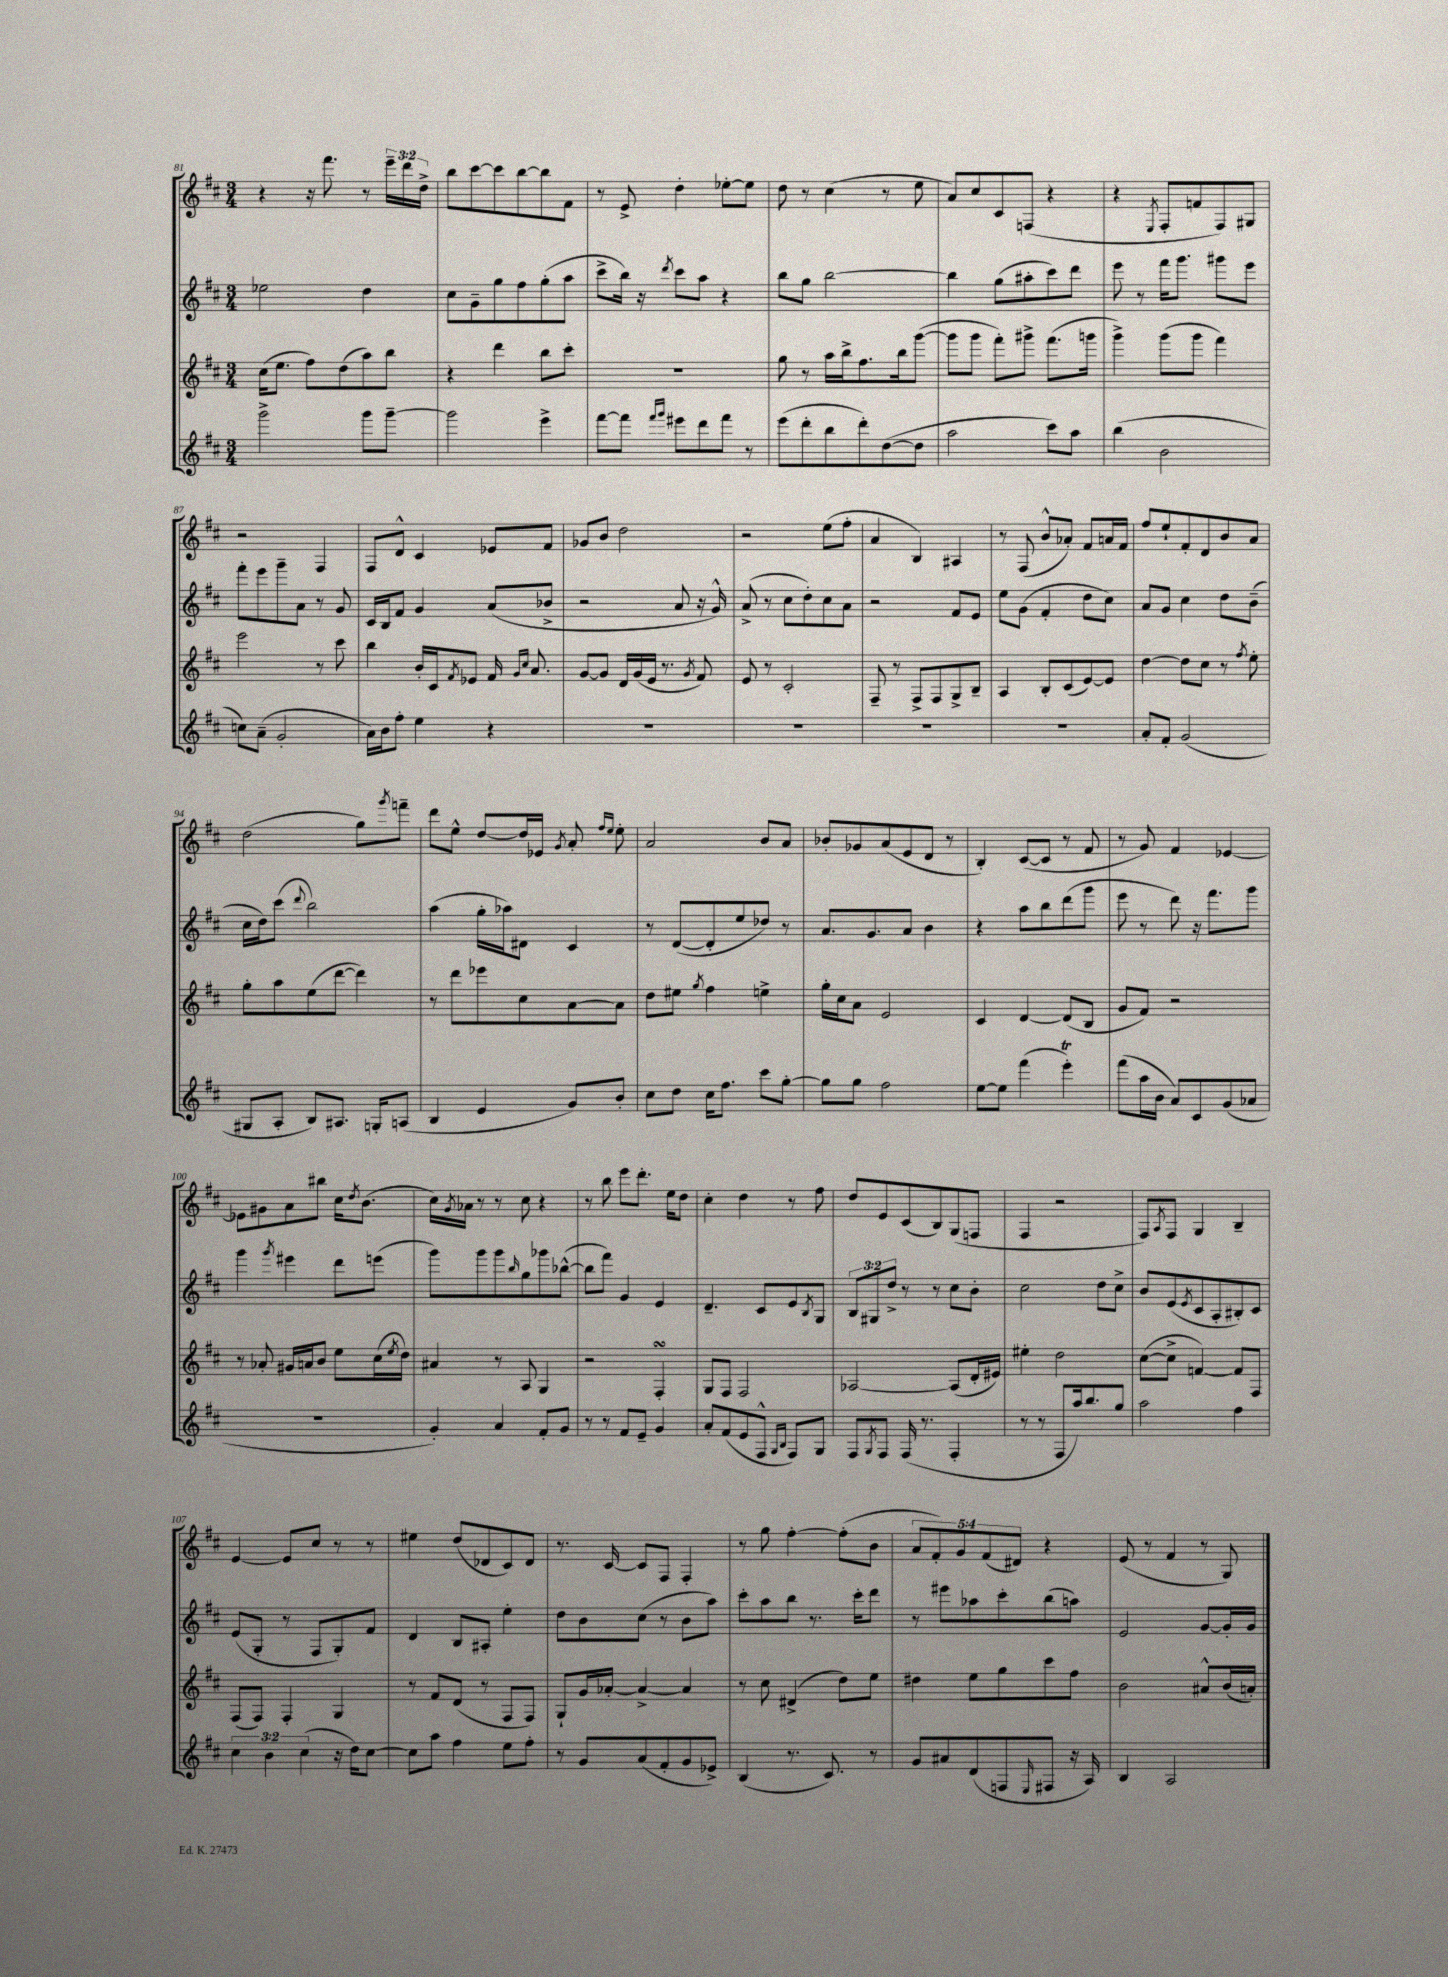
<<
\new StaffGroup <<
\new Staff = "s0" {
    \clef treble \key d \major \numericTimeSignature \time 3/4 \override Staff.TupletNumber.text = #tuplet-number::calc-fraction-text
    r4 r16 fis'''8. r8 \tuplet 3/2 { e'''16-- d'''16 d''16-> } |
    b''8 cis'''8~ cis'''8 b''8~ b''8 fis'8 |
    r8 e'8-> d''4-. ees''8~-. ees''8 |
    d''8 r8 cis''4( r8 e''8 |
    a'8) cis''8 cis'8 f8( r4 |
    r4 \acciaccatura { e8 } fis8-. f'8 fis8) gis8 |
    r2 fis4 |
    fis8 d'8-^ cis'4 ees'8 fis'8 |
    ges'8 b'8 d''2 |
    r2 e''8( fis''8-. |
    a'4 b4) ais4 |
    r8 fis8( b'8-^ aes'8-.) fis'8 a'16 fis'16 |
    fis''8 e''8-! fis'8-. d'8 b'8 a'8 |
    d''2( g''8) \acciaccatura { g'''8 } f'''8-- |
    d'''8 e''8-^ d''8~ d''16 ees'16 \acciaccatura { g'8 } a'8-. \grace { fis''16 e''16 } e''8-. |
    a'2 b'8 a'8 |
    bes'8-. ges'8 a'8( e'8 d'8 r8 |
    b4-.) cis'8~( cis'8 r8 fis'8 |
    r8 g'8) fis'4 ees'4~ |
    ees'8 gis'8 a'8 bis''8 cis''16 \acciaccatura { d''8 } b'8.( |
    cis''16) \acciaccatura { g'8 } aes'16 r8 r8 cis''8 r4 |
    r8 b''8 e'''8 d'''8.-. e''16 d''8 |
    cis''4-. d''4 r8 fis''8 |
    d''8 e'8 cis'8( b8) g8( f8 |
    fis4 r2 |
    fis8) \acciaccatura { a8 } fis8 g4 b4-- |
    e'4~ e'8 cis''8 r8 r8 |
    eis''4 d''8( des'8 cis'8) des'8 |
    r8. cis'16~ cis'8 fis8 fis4-. |
    r8 g''8 fis''4~-. fis''8-.( b'8 |
    \tuplet 5/4 { a'8 fis'8-.) g'8 fis'8( dis'8) } r4 |
    e'8( r8 fis'4 r8 g8) \bar "|." |
}
\new Staff = "s1" {
    \clef treble \key d \major \numericTimeSignature \time 3/4 \override Staff.TupletNumber.text = #tuplet-number::calc-fraction-text
    ees''2 d''4 |
    cis''8 g'8-- g''8 fis''8 g''8-.( a''8 |
    cis'''8-> b''16) r16 \acciaccatura { d'''8 } cis'''8 a''8 r4 |
    b''8 g''8 b''2~ |
    b''4 g''8( ais''8-. cis'''8) d'''8 |
    e'''8 r8 fis'''16 g'''8. gis'''8 e'''8 |
    fis'''8-. e'''8 g'''8-- a'8 r8 g'8 |
    cis'16 b16 fis'8 g'4 a'8( bes'8-> |
    r2 a'8 r16 g'16-^) |
    a'8->( r8 cis''8 d''8-.) cis''8 a'8 |
    r2 fis'8 e'8 |
    e''8 g'8( fis'4-. d''8 cis''8) |
    a'8 g'8 cis''4 d''8 b'8--( |
    cis''16 d''16) cis'''8( \appoggiatura { d'''8 } b''2) |
    a''4( g''16-. aes''16) dis'8 cis'4 |
    r8 d'8~( d'8-. e''8 des''8) r8 |
    a'8. g'8. a'8 b'4 |
    r4 a''8 b''8 d'''8( g'''8 |
    e'''8 r8 d'''8) r16 fis'''8. g'''8 |
    g'''4 \acciaccatura { g'''8 } eis'''4 d'''8 e'''8( |
    g'''8) g'''8 g'''8 \grace { b''16 } g''8 ges'''8 bes''8~-^( |
    bes''8 fis'''8) g'4 e'4 |
    d'4.-- cis'8 e'8 \acciaccatura { b8 } g8 |
    \tuplet 3/2 { b8 gis8 d''8-> } r8 r8 cis''8 b'8-. |
    cis''2 d''8 cis''8-> |
    b'8 e'8( \acciaccatura { e'8 } cis'8 a8-. bis8-.) cis'8 |
    e'8( g8-. r8 fis8 g8-.) fis'8 |
    d'4 b8 ais8-. e''4-. |
    d''8 b'8 cis''8( r8 b'8 a''8) |
    cis'''8-. a''8 b''8 r8. cis'''16-. d'''8 |
    r8 eis'''8 aes''8 cis'''8-. b''8( a''8) |
    e'2 g'8~ g'16-. g'16 \bar "|." |
}
\new Staff = "s2" {
    \clef treble \key d \major \numericTimeSignature \time 3/4
    cis''16( e''8. fis''8) d''8( a''8) b''8 |
    r4 d'''4 b''8 cis'''8-. |
    R2. |
    g''8 r8 a''16 b''16-> fis''8. b''16 g'''8~( |
    g'''8 g'''8 fis'''8-.) gis'''8-> fis'''8.( g'''16 |
    g'''4->) g'''8( g'''8 fis'''4) |
    e'''2 r8 cis'''8 |
    b''4 b'16-. cis'16 \acciaccatura { fis'8 } ees'8 fis'16 \grace { g'16 cis''16 } a'8. |
    g'8~ g'8 d'16 g'16( e'16 r8. \acciaccatura { g'8 } fis'8) |
    e'8 r8 cis'2-. |
    fis8-- r8 fis8-> fis8 g8-> b8-- |
    a4 b8-. cis'8( e'8~) e'8 |
    d''4~ d''8 cis''8 r8 \acciaccatura { fis''8 } e''8-. |
    g''8-. a''8 e''8( d'''8~ d'''4) |
    r8 d'''8 ees'''8 cis''8 a'8~ a'8 |
    d''8 eis''8 \acciaccatura { g''8 } fis''4 e''4-> |
    g''16-. cis''16 a'8 e'2 |
    cis'4 d'4~ d'8( b8 |
    g'8 fis'8) r2 |
    r8 aes'8-. gis'16 a'16 b'8 e''8 cis''16( \acciaccatura { e''8 } d''16) |
    ais'4 r8 a8 g4 |
    r2 fis4-.\turn |
    g8 fis8 fis2 |
    aes2~ aes8( d'16-. eis'16) |
    eis''4-. d''2 |
    cis''8~( cis''8-> f'4~) f'8 fis8 |
    fis8( fis8) fis4-. g4 |
    r8 fis'8 d'8( r8 fis8 fis8) |
    g8-! g'16 aes'16~-. aes'4~-> aes'4 |
    r8 cis''8 dis'4->( d''8) e''8 |
    dis''4 e''8 g''8 cis'''8 fis''8 |
    b'2 ais'8-^ b'16( a'16-.) \bar "|." |
}
\new Staff = "s3" {
    \clef treble \key d \major \numericTimeSignature \time 3/4 \override Staff.TupletNumber.text = #tuplet-number::calc-fraction-text
    g'''2-> g'''8 g'''8~-- |
    g'''2 e'''4-> |
    fis'''8~ fis'''8 \grace { fis'''16 g'''16 } eis'''8 d'''8 fis'''8 r8 |
    e'''8( d'''8-. b''8 d'''8-.) d''8~( d''8 |
    a''2 cis'''8) a''8 |
    b''4( b'2 |
    c''8) a'8--( g'2-. |
    a'16) b'16 fis''8-. e''4 r4 |
    R2. |
    R2. |
    R2. |
    R2. |
    a'8-. fis'8-. g'2( |
    gis8 a8-. b8) ais8. g16-. a8( |
    b4 e'4 g'8) b'8-. |
    cis''8 d''8 cis''16 fis''8. cis'''8 g''8~-. |
    g''8 g''8 fis''2 |
    e''8~ e''8 fis'''4( e'''4-.\trill) |
    fis'''8( a''16 b'16 a'8) cis'8 g'8( aes'8 |
    R2. |
    g'4-.) a'4 fis'8-. g'8 |
    r8 r8 fis'8 e'8-- g'4 |
    a'8-. fis'8( e'8 fis8-^ \grace { g16 b16 } fis8) g8 |
    fis8 \acciaccatura { g8 } fis8 fis16( r8. fis4-. |
    r8 r8 fis8 a''16) b''8. g''8 |
    a''2 fis''4 |
    \tuplet 3/2 { cis''4 b'4 cis''4( } r16 d''16) cis''8~ |
    cis''8 a''8 fis''4 e''8 fis''8-. |
    r8 g'8 a'8( fis'8-. g'8 ees'8->) |
    b4( r8. cis'8.) r8 |
    g'8 ais'8 d'8( f8 \grace { e16 } fis8 r16 a16) |
    b4 a2 \bar "|." |
}
>>
>>
\layout { \context { \Score currentBarNumber = #81 } }
